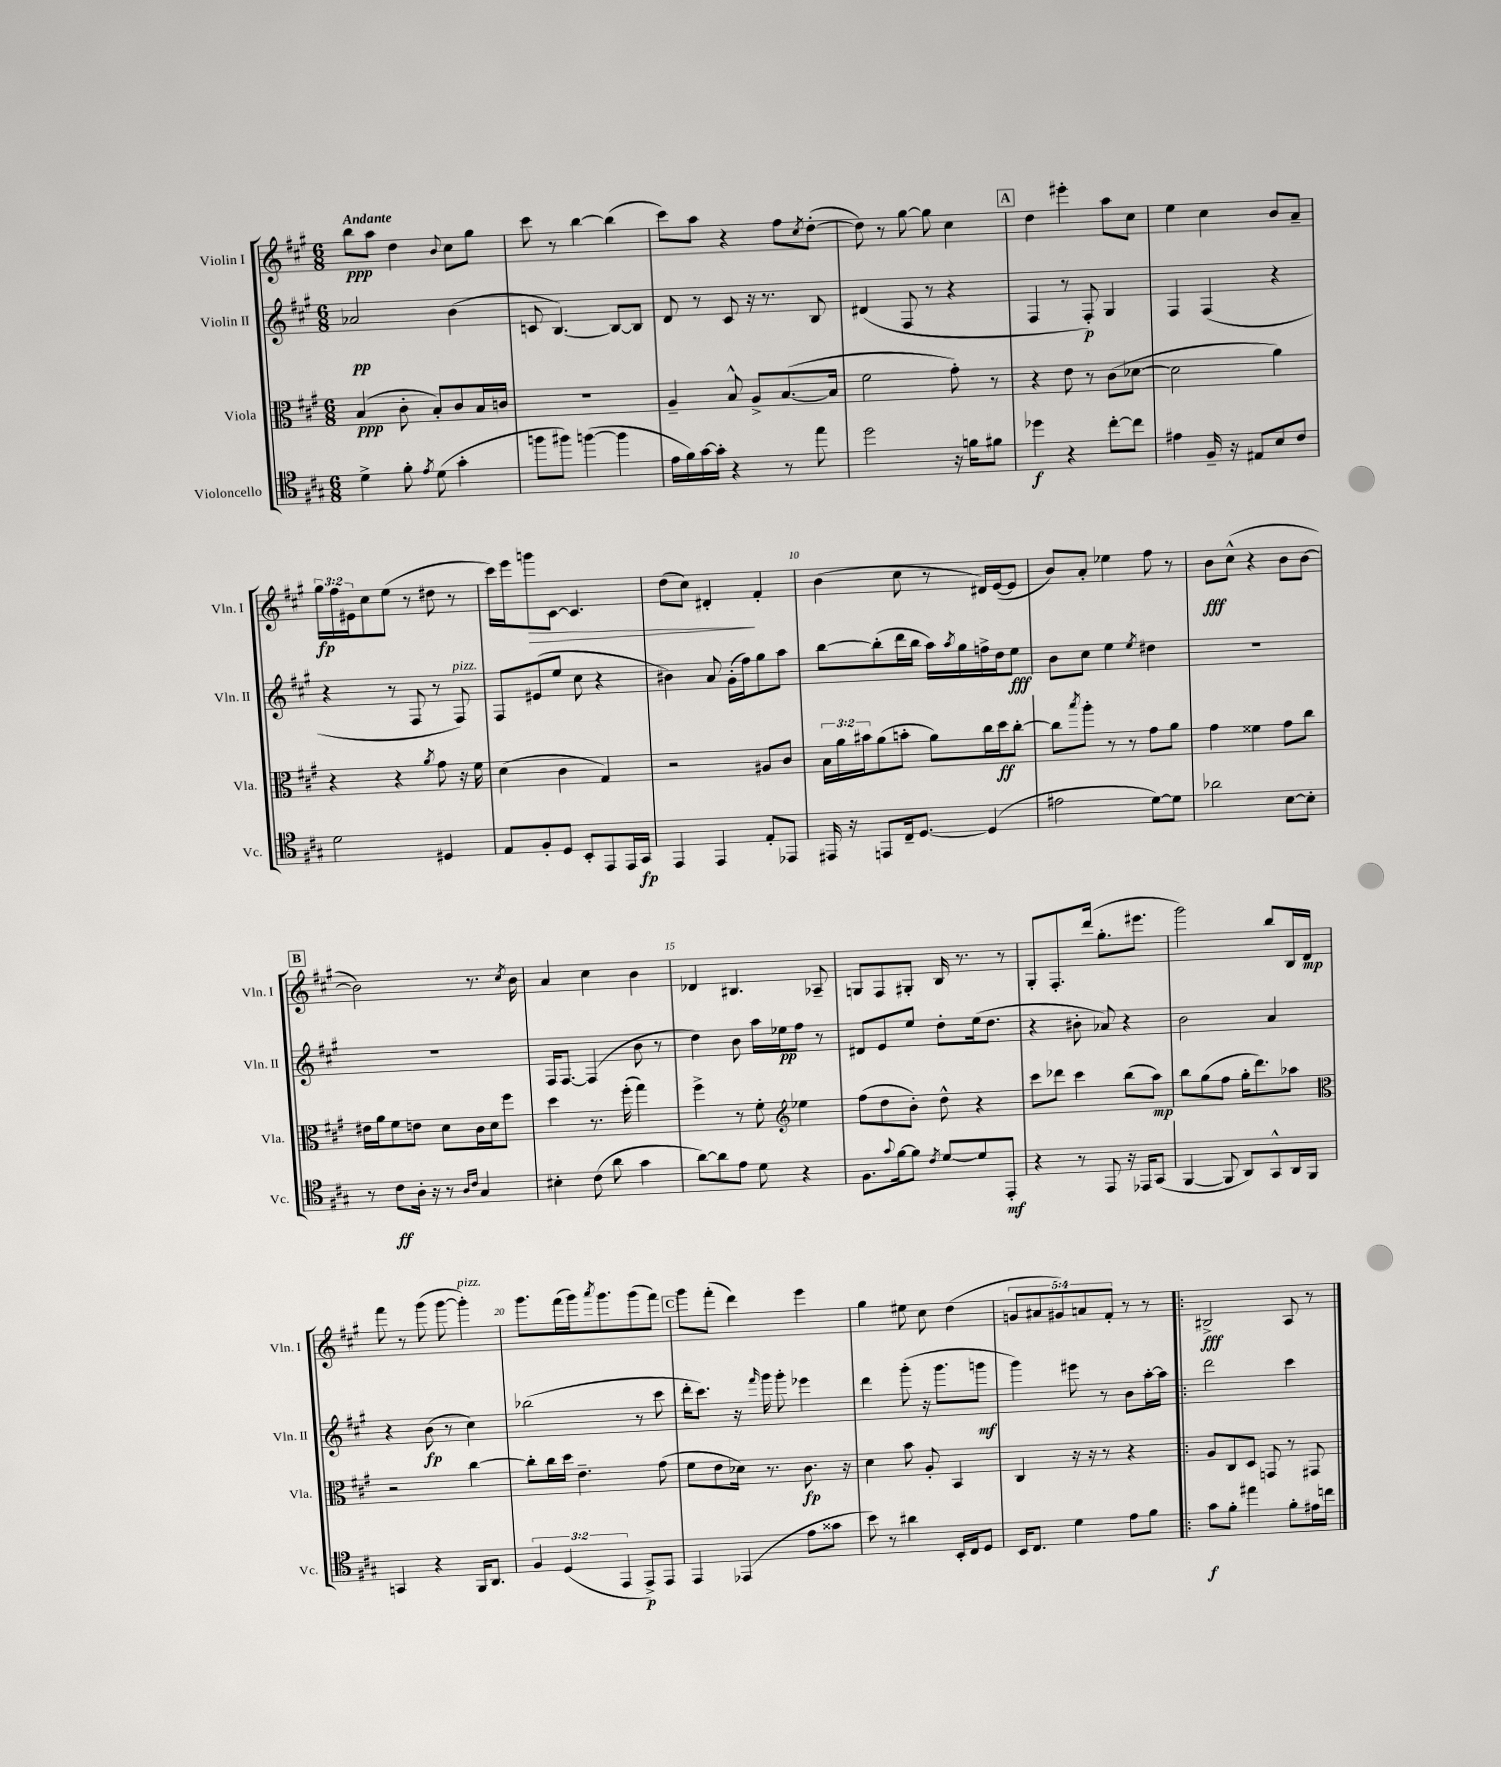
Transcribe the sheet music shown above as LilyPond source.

<<
\new StaffGroup <<
\new Staff = "s0" \with { instrumentName = "Violin I" shortInstrumentName = "Vln. I" } {
    \clef treble \key a \major \numericTimeSignature \time 6/8 \override Staff.TupletNumber.text = #tuplet-number::calc-fraction-text \tempo "Andante"
    b''8\ppp a''8 d''4 \appoggiatura { b'8 } cis''8 gis''8 |
    cis'''8 r8 b''4~ b''4( |
    cis'''8) a''8 r4 fis''8 \acciaccatura { cis''8 } d''8~-.( |
    d''8) r8 gis''8~ gis''8 cis''4 |
    \mark \markup { \box "A" } d''4 eis'''4-. a''8 cis''8 |
    e''4 cis''4 b'8 a'8-- |
    \tuplet 3/2 { gis''16\fp fis''16 eis'16 } cis''8 e''8( r8 dis''8 r8 |
    cis'''16) e'''16 g'''8\> cis'8~ cis'4. |
    d''8( cis''8) dis'4-.\! fis'4-. |
    b'4( cis''8 r8 dis'16) e'16~( e'8 |
    b'8) a'8-. ees''4 fis''8 r8 |
    b'8\fff cis''8-^( r4 b'8 b'8~ |
    \mark \markup { \box "B" } b'2) r8. \acciaccatura { cis''8 } b'16 |
    a'4 cis''4 b'4 |
    des'4 bis4. aes8-- |
    g8 fis8 gis8-. b16 r8. r8 |
    gis8-. fis8.-. d'''16( gis''8.-. eis'''8. |
    gis'''2) b''8 b16 d'16\mp |
    fis'''8 r8 gis'''8( gis'''8~ gis'''4-.^\markup { \italic "pizz." }) |
    gis'''8. fis'''16( gis'''16) \acciaccatura { a'''8 } gis'''8. gis'''8( fis'''8) |
    \mark \markup { \box "C" } gis'''8 fis'''8-.( d'''4) e'''4 |
    gis''4 eis''8 cis''8 d''4( |
    \tuplet 5/4 { g'8 ais'8 gis'8) a'8 fis'8-. } r8 r8 |
    \bar ".|:" bis2->\fff a8 r8 \bar "|." |
}
\new Staff = "s1" \with { instrumentName = "Violin II" shortInstrumentName = "Vln. II" } {
    \clef treble \key a \major \numericTimeSignature \time 6/8
    aes'2\pp b'4( |
    c'8 b4.~) b8~ b8 |
    d'8 r8 cis'8 r16 r8. b8 |
    dis'4( fis8 r8 r4 |
    \mark \markup { \box "A" } fis4 r8 fis8-.\p) gis4 |
    fis4 fis4( r4 |
    r4 r8 fis8 r8 fis8^\markup { \italic "pizz." }) |
    fis8 eis'8( e''8 cis''8 r4 |
    bis'4) a'8 gis'16-.( fis''16) gis''8 a''8 |
    b''8~ b''8-.( d'''16 b''16 a''16) \acciaccatura { a''8 } gis''16 f''16-> d''16 e''8\fff |
    b'8 cis''8 e''4 \acciaccatura { e''8 } dis''4 |
    R2. |
    \mark \markup { \box "B" } R2. |
    fis16 fis8.~ fis4( b'8 r8 |
    d''4) b'8 a''16 ees''16\pp fis''8 r8 |
    dis'8 e'8 e''8 d''8-. e''16( d''8. |
    r4 bis'8-. aes'8) r4 |
    b'2 a'4 |
    r4 b'8\fp( r8 cis''4) |
    bes''2( r8 cis'''8 |
    \mark \markup { \box "C" } d'''16-. cis'''8.) r16 \grace { fis'''16 } gis'''16 gis'''8-. ees'''4 |
    d'''4 gis'''8-.( r16 gis'''8. g'''8\mf |
    gis'''4) eis'''8 r8 b'8 a''16~-. a''16 |
    \bar ".|:" d'''2 cis'''4 \bar "|." |
}
\new Staff = "s2" \with { instrumentName = "Viola" shortInstrumentName = "Vla." } {
    \clef alto \key a \major \numericTimeSignature \time 6/8 \override Staff.TupletNumber.text = #tuplet-number::calc-fraction-text
    b4\ppp( cis'8-. b8-.) cis'8 b16 c'16 |
    R2. |
    a4-- b8-^ a8-> b8.~( b16 |
    fis'2 gis'8-.) r8 |
    \mark \markup { \box "A" } r4 e'8 r8 cis'8( des'8~ |
    des'2 a'4) |
    r4 r4 \acciaccatura { a'8 } gis'8 r16 fis'16 |
    d'4( cis'4 gis4) |
    r2 ais8 cis'8 |
    \tuplet 3/2 { b16 a'16 bis'16 } a'8( b'8-. a'8) cis''16 d''16\ff cis''8~-. |
    cis''8 \acciaccatura { b''8 } a''8-. r8 r8 gis'8 a'8 |
    gis'4 fisis'4 gis'8 cis''8 |
    \mark \markup { \box "B" } eis'16 a'16 fis'8 e'8 d'8 cis'16 d'16 fis''8 |
    d''4 r8. fis''16-.( gis''4) |
    fis''4-> r8 fis'8-. \clef treble ees''4 |
    fis''8( d''8 b'8-.) d''8-^ r4 |
    cis'''8 des'''8 cis'''4 b''8( a''8\mp) |
    b''8 gis''8( fis''8 gis''16-. d'''8.) aes''8 |
    \clef alto r2 cis''4~ |
    cis''8-. cis''16 d''16 e'4.-- gis'8( |
    \mark \markup { \box "C" } fis'8 e'8 des'16) r8. cis'8.\fp r16 |
    d'4 b'8 a8-. b,4 |
    cis4 r16 r16 r8 r4 |
    \bar ".|:" a8 cis8 d8 g,8 r8 gis,8 \bar "|." |
}
\new Staff = "s3" \with { instrumentName = "Violoncello" shortInstrumentName = "Vc." } {
    \clef tenor \key a \major \numericTimeSignature \time 6/8 \override Staff.TupletNumber.text = #tuplet-number::calc-fraction-text
    d'4-> fis'8-. \acciaccatura { e'8 } d'8( gis'4-. |
    f''8 fis''8) f''4~( f''4 |
    e'16 fis'16) gis'16~ gis'16-. r4 r8 e''8 |
    d''2 r16 f'16 fis'8 |
    \mark \markup { \box "A" } des''4\f r4 cis''8~-. cis''8 |
    eis'4 fis16-- r16 eis8 b8 cis'8 |
    d'2 dis4 |
    e8 fis8-. d8 b,8-. e,8 e,16 gis,16\fp |
    e,4 e,4 e8-. ees,8 |
    eis,16 r16 e,8 cis16-- d8.~ d4( |
    eis'2 d'8~) d'8 |
    aes'2 b8~ b8-. |
    \mark \markup { \box "B" } r8 cis'8\ff a16-. r16 r8 \grace { a16 cis'16 } gis4 |
    bis4-. cis'8( a'8 gis'4 |
    a'8~) a'8 e'8 d'8 r4 |
    fis8. \appoggiatura { gis'8 } fis'16~ fis'8 \acciaccatura { cis'8 } d'8~ d'8 e,8-.\mf |
    r4 r8 e,8 r16 ees,16 gis,8( |
    fis,4~ fis,8 a,8) gis,8-^ a,16 fis,16 |
    g,4 r4 fis,16 a,8. |
    \tuplet 3/2 { fis4 d4( e,4 } e,8->\p) e,8 |
    \mark \markup { \box "C" } e,4 ees,4( e'8 gisis'8 |
    b'8) r8 ais'4 b,16-. cis16 d8 |
    b,16 cis8. d'4 e'8 fis'8 |
    \bar ".|:" gis'8\f fis'8-. eis''4 fis'8-. eis'16 c''16 \bar "|." |
}
>>
>>
\layout { \context { \Score \override BarNumber.break-visibility = ##(#f #t #t) barNumberVisibility = #(every-nth-bar-number-visible 5) } }
